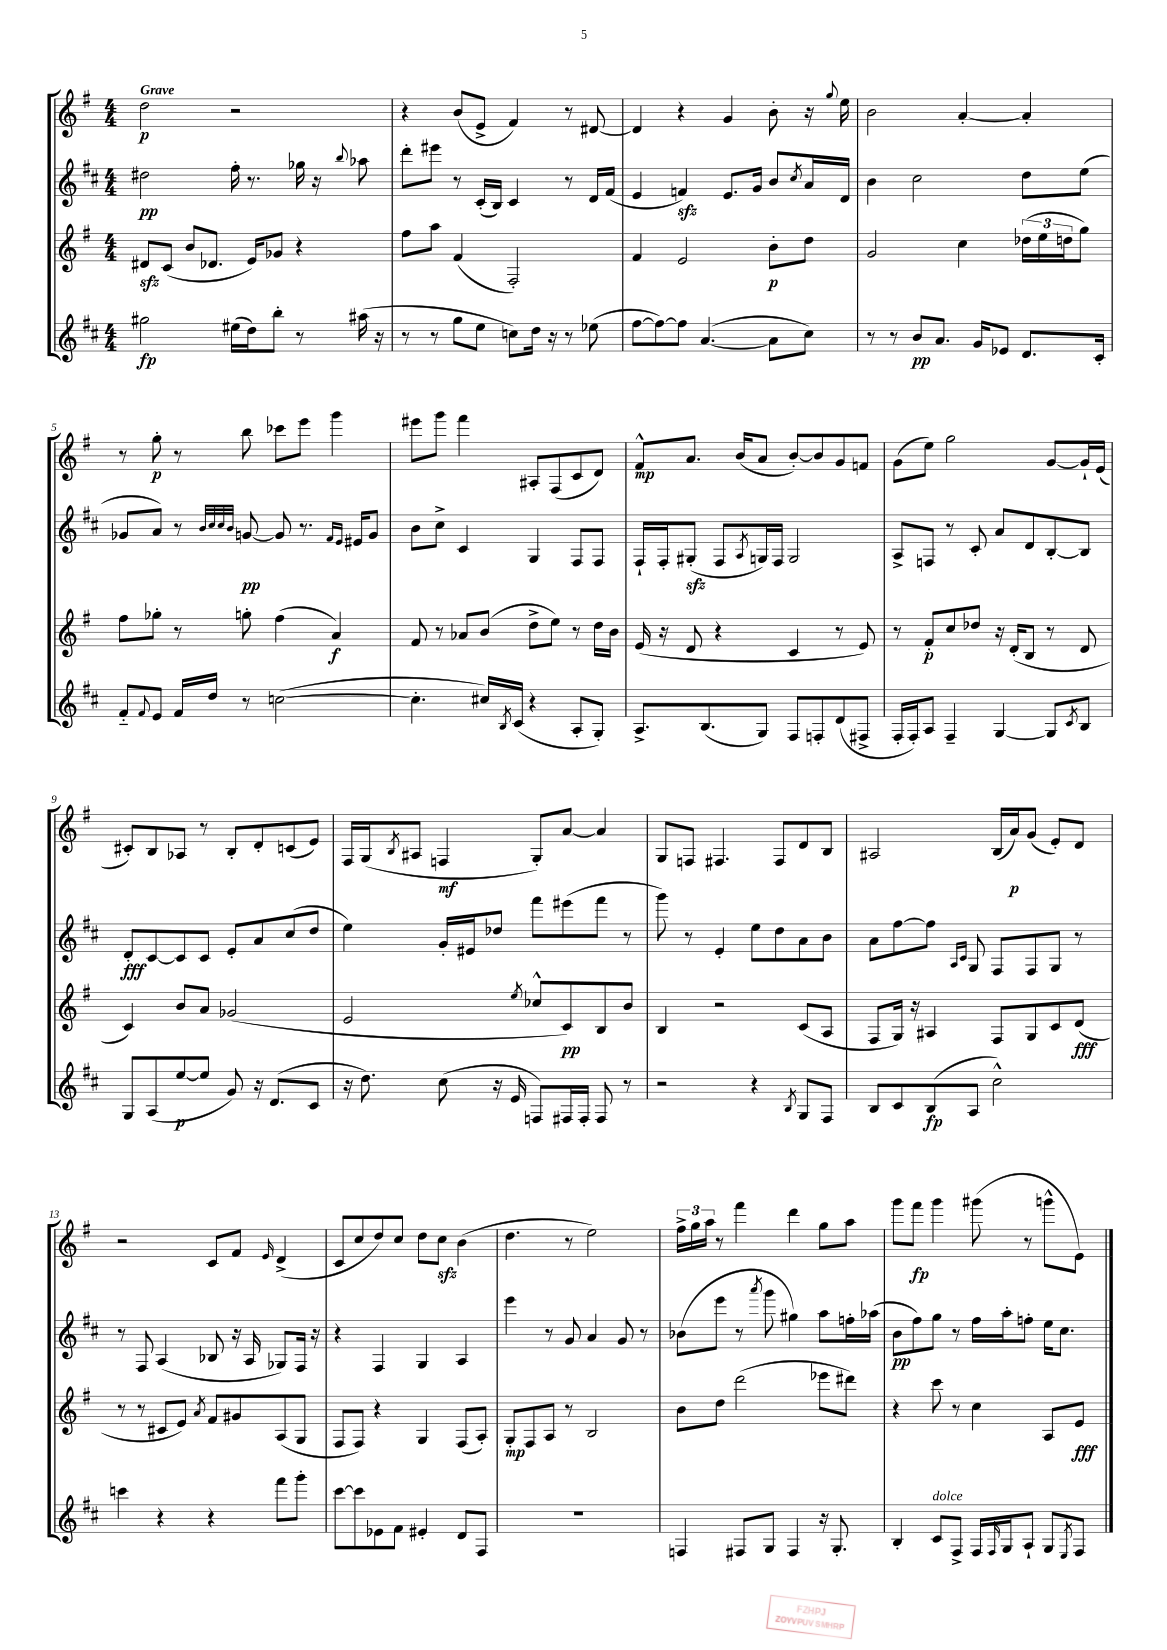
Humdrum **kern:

**kern	**kern	**kern	**kern
*staff4	*staff3	*staff2	*staff1
*clefG2	*clefG2	*clefG2	*clefG2
*k[f#c#]	*k[f#]	*k[f#c#]	*k[f#]
*M4/4	*M4/4	*M4/4	*M4/4
2gg#	8d#	2dd#	2dd
.	(8c	.	.
.	8b	.	.
.	8.d-	.	.
(16ee#	.	16ff#'	2r
16dd)	16e)	8.r	.
8bb'	8g-	.	.
8r	4r	16gg-	.
.	.	16r	.
.	.	8qqbb	.
(16aa#	.	8aa-	.
16r	.	.	.
=	=	=	=
8r	8ff#	8ddd'	4r
8r	8aa	8eee#	.
8gg	(4f#	8r	(8b
8ee	.	(16c#'	8e^
.	.	16B)	.
8cc)	2F#')	4c#	4f#)
16dd	.	.	.
16r	.	.	.
8r	.	8r	8r
(8ee-	.	16d	[8d#
.	.	(16f#	.
=	=	=	=
[8ff#	4f#	4e	4d#]
8ff#_)	.	.	.
8ff#]	2e	4f)	4r
([4.a	.	.	.
.	.	8.e	4g
.	.	16g	.
8a]	8b'	8b	8b'
.	.	8qcc#	.
8cc#)	8dd	16a	16r
.	.	.	8qqgg
.	.	16d	16ee
=	=	=	=
8r	2g	4b	2b
8r	.	.	.
8b	.	2cc#	.
8.a	.	.	.
.	4cc	.	[4a'
16g	.	.	.
8e-	.	.	.
8.d	(24dd-	8dd	4a']
.	24ee	.	.
.	24dd	.	.
.	8gg)	(8ee	.
16c#'	.	.	.
=	=	=	=
8f#'~	8ff#	8g-	8r
8qqf#	.	.	.
8e	8gg-'	8a)	8gg'
16f#	8r	8r	8r
16dd	.	.	.
.	.	32qqb	.
.	.	32qqcc#	.
.	.	32qqcc#	.
.	.	32qqb	.
8r	8gg'	[8g	8bb
([2cc	(4ff#	8g]	8ccc-
.	.	8.r	8eee
.	4a)	.	4ggg
.	.	16qqf#	.
.	.	16qqe	.
.	.	16e#	.
.	.	8g	.
=	=	=	=
4.cc']	8f#	8b	8eee#
.	8r	8cc#^	8ggg
.	8a-	4c#	4fff#
16cc#)	(8b	.	.
8qB	.	.	.
(16c#	.	.	.
4r	8dd^	4G	8A#'
.	8ee)	.	(8F#
8A'	8r	8F#	8c
8G')	16dd	8F#	8d)
.	16b	.	.
=	=	=	=
8.A^	(16e	16F#`	8f#^^
.	16r	16F#'	.
.	8d	(8G#'	8.a
(8.B	.	.	.
.	4r	8F#	.
.	.	.	(16b
.	.	8qA	.
8G)	.	16G)	8a
.	.	16F#	.
8F#	4c	2G	[8b')
8F'	.	.	8b]
(8d	8r	.	8g
8F#^	8e)	.	8f
=	=	=	=
16F#'	8r	8A^	(8g
16F#')	.	.	.
8A	8f#'	8F	8ee)
4F#~	8cc	8r	2gg
.	8dd-	8c#'	.
[4G	16r	8a	.
.	(16d'	.	.
.	8B	8d	.
8G]	8r	[8B'	[8g
8qc#	.	.	.
8B	8d	8B]	16g`]
.	.	.	(16e
=	=	=	=
8G	4c)	8d'	8c#')
(8A	.	[8c#	8B
[8ee	8b	8c#]	8A-
8ee]	8a	8c#	8r
8g)	(2g-	8e'	8B'
16r	.	8a	8d'
(8.d	.	.	.
.	.	(8cc#	(8c
8c#	.	8dd	8e)
=	=	=	=
16r	2e	4ee)	16F#
8.dd)	.	.	(16G
.	.	.	8qB
.	.	.	8A#
(8cc#	.	16g'	4F
.	.	16e#	.
16r	.	8dd-	.
16e	.	.	.
.	8qee	.	.
8F)	8cc-^^	8fff#	8G')
16F#	8c)	(8eee#	[8a
16F#'	.	.	.
8F#	8B	8fff#	4a]
8r	8b	8r	.
=	=	=	=
2r	4B	8ggg)	8G
.	.	8r	8F
.	2r	4e'	4.F#
4r	.	8ee	.
.	.	8dd	8F#
8qB	.	.	.
8G	(8c	8a	8d
8F#	8A	8b	8B
=	=	=	=
8B	8F#	8a	2A#
8c#	16G)	[8ff#	.
.	16r	.	.
(8B	4A#	8ff#]	.
.	.	16qqA	.
.	.	16qqc#	.
8A	.	8G	.
2cc#^^)	8F#	8F#	(16B
.	.	.	16a)
.	8G	8F#	(8g
.	8c	8G	8e')
.	(8d	8r	8d
=	=	=	=
4ccc	8r	8r	2r
.	8r	8F#	.
4r	8c#	(4A	.
.	8e)	.	.
.	8qa	.	.
4r	8f#	8B-	8c
.	8g#	16r	8f#
.	.	16A	.
.	.	.	16qqe
8fff#	(8A	8G-)	(4d^
8ggg'	8G	16F#	.
.	.	16r	.
=	=	=	=
[8ccc#	8F#	4r	8c
8ccc#]	8F#)	.	8cc
8e-	4r	4F#	8dd)
8f#	.	.	8cc
4e#'	4G	4G	8dd
.	.	.	8cc
8d	(8F#	4A	(4b
8F#	8A')	.	.
=	=	=	=
1r	8G'	4eee	4.dd
.	8F#	.	.
.	8A	8r	.
.	8r	8g	8r
.	2B	4a	2ee)
.	.	8g	.
.	.	8r	.
=	=	=	=
4F	8b	(8b-	24ff#^
.	.	.	24gg
.	.	.	24aa
.	8dd	8eee	8r
8F#	(2ddd	8r	4fff#
.	.	8qaaa	.
8G	.	8ggg	.
4F#	.	4gg#)	4ddd
16r	8eee-	8aa	8gg
8.G'	.	.	.
.	8ddd#)	16ff'	8aa
.	.	(16aa-	.
=	=	=	=
4B'	4r	8b	8ggg
.	.	8ff#)	8fff#
8c#	8ccc	8gg	4ggg
8F#^	8r	8r	.
16F#	4cc	16ff#	(8ggg#
16qqF#	.	.	.
16G	.	16aa'	.
8A`	.	8ff'	8r
8G	8A	16ee	8ggg^^
.	.	8.cc#	.
8qE	.	.	.
8F#	8e	.	8e)
==	==	==	==
*-	*-	*-	*-
